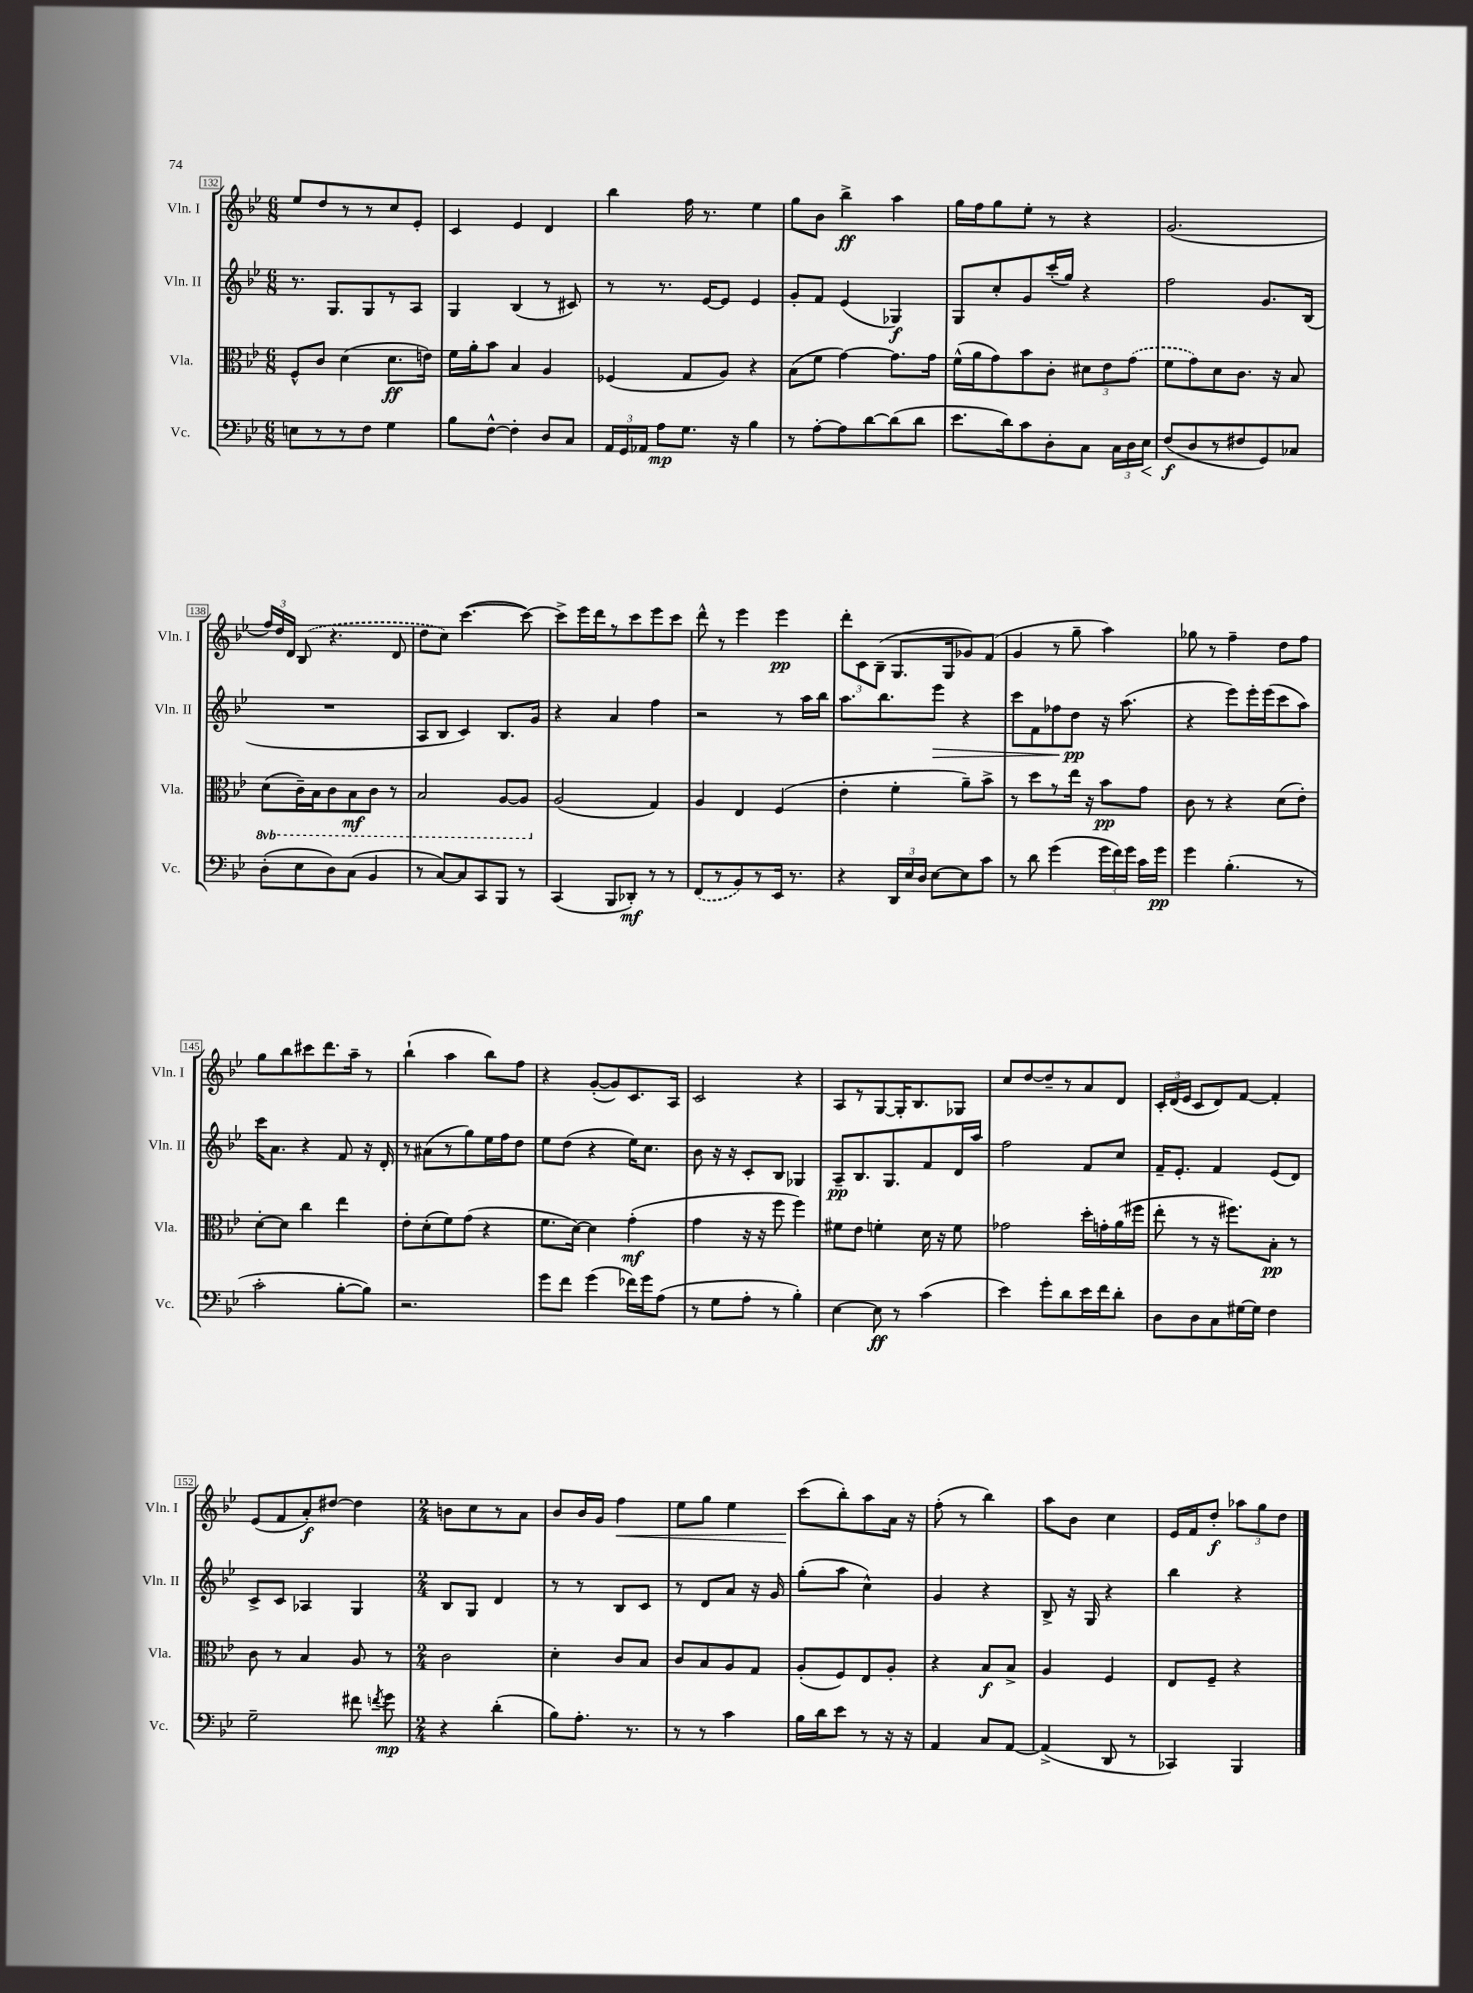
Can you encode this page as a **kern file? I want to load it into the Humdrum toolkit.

**kern	**dynam	**kern	**dynam	**kern	**dynam	**kern	**dynam
*part4	*part4	*part3	*part3	*part2	*part2	*part1	*part1
*staff4	*staff4	*staff3	*staff3	*staff2	*staff2	*staff1	*staff1
*I"Vc.	*	*I"Vla.	*	*I"Vln. II	*	*I"Vln. I	*
*I'Vc.	*	*I'Vla.	*	*I'Vln. II	*	*I'Vln. I	*
*clefF4	*	*clefC3	*	*clefG2	*	*clefG2	*
*k[b-e-]	*	*k[b-e-]	*	*k[b-e-]	*	*k[b-e-]	*
*M6/8	*	*M6/8	*	*M6/8	*	*M6/8	*
=132	=132	=132	=132	=132	=132	=132	=132
8En\L	.	8F^^/L	.	8.r	.	8ee-/L	.
8r	.	8c/J	.	.	.	8dd/	.
.	.	.	.	8.G/L	.	.	.
8r	.	(4d\	.	.	.	8r	.
8F\J	.	.	.	8G/	.	8r	.
4G\	.	8.d\L	ff	8r	.	8cc/	.
.	.	.	.	8A/J	.	8e-'/J	.
.	.	16en\Jk)	.	.	.	.	.
=133	=133	=133	=133	=133	=133	=133	=133
8B-\L	.	16f\LL	.	4G/	.	4c/	.
.	.	16a'\J	.	.	.	.	.
[8F^^\J	.	8b-\J	.	.	.	.	.
4F'\]	.	4B-/	.	(4B-/	.	4e-/	.
8D/L	.	4A/	.	8r	.	4d/	.
8C/J	.	.	.	8c#X/)	.	.	.
=134	=134	=134	=134	=134	=134	=134	=134
24AA/LL	.	(4F-X/	.	8r	.	4bb-\	.
24GG/	.	.	.	.	.	.	.
24AA-X/JJ	.	.	.	.	.	.	.
8A\L	mp	.	.	8.r	.	.	.
8.G\J	.	8G/L	.	.	.	16ff\	.
.	.	.	.	[16e-/KL	.	8.r	.
.	.	8A/J)	.	8e-/J]	.	.	.
16r	.	.	.	.	.	.	.
4B-\	.	4r	.	4e-/	.	4ee-\	.
=135	=135	=135	=135	=135	=135	=135	=135
8r	.	(8B-\L	.	8g'/L	.	8gg\L	.
[8A'\L	.	8f\J	.	8f/J	.	8b-\J	.
8A\]	.	[4g\)	.	(4e-/	.	4bb-^\	ff
[8d\	.	.	.	.	.	.	.
(8d\]	.	8.g\L]	.	4G-X/)	f	4aa\	.
8d\J	.	.	.	.	.	.	.
.	.	16g\Jk	.	.	.	.	.
=136	=136	=136	=136	=136	=136	=136	=136
8.e-\L	.	(16f^^\LL	.	8G/L	.	16gg\LL	.
.	.	16a\J	.	.	.	16ff\J	.
.	.	8g\)	.	8cc'/	.	8gg\	.
16d\k)	.	.	.	.	.	.	.
8c\	.	8b-\	.	8g/	.	8ee-'\J	.
8D'\	.	8c'\J	.	(16ccc'/L	.	8r	.
.	.	.	.	16gg/JJ)	.	.	.
8C\J	.	12d#X\L	.	4r	.	4r	.
.	.	12e-\	.	.	.	.	.
24C\LL	.	.	.	.	.	.	.
24D\	.	(12g\J	.	.	.	.	.
!	!LO:HP:b	!	!	!	!	!	!
24E-\JJ	<	.	.	.	.	.	.
=137	=137	=137	=137	=137	=137	=137	=137
(8F/L	f	8f\L	.	2ff\	.	(2.g/	.
8D/	[	8g\)	.	.	.	.	.
8r	.	8d\	.	.	.	.	.
8F#X/	.	8.c\J	.	.	.	.	.
8GG/)	.	.	.	8.g/L	.	.	.
.	.	16r	.	.	.	.	.
8C-X/J	.	8B-/	.	.	.	.	.
.	.	.	.	(16B-/Jk	.	.	.
!!LO:LB:g=z
=138	=138	=138	=138	=138	=138	=138	=138
*	*	*8ba	*	*	*	*	*
(8D'\L	.	(8D\L	.	2.r	.	24ff/LL)	.
.	.	.	.	.	.	24dd/	.
.	.	.	.	.	.	24d/JJ	.
8E-\	.	16C~\L)	.	.	.	(8B-/	.
.	.	16BB-\J	.	.	.	.	.
8D\)	.	8C\	.	.	.	4.r	.
(8C\J	.	8BB-\	mf	.	.	.	.
4BB-/	.	8C\J	.	.	.	.	.
.	.	8r	.	.	.	8d/	.
=139	=139	=139	=139	=139	=139	=139	=139
8r	.	2BB-/	.	8A/L	.	8dd\L	.
[8C/L)	.	.	.	8B-/J	.	8cc\J)	.
8C/]	.	.	.	4c/)	.	([4.ccc\	.
8CC/	.	.	.	.	.	.	.
8BBB-/J	.	[8AA/L	.	8.B-/L	.	.	.
8r	.	8AA/J]	.	.	.	8ccc\_)	.
.	.	.	.	16g/Jk	.	.	.
=140	=140	=140	=140	=140	=140	=140	=140
*	*	*X8ba	*	*	*	*	*
(4CC/	.	(2A/	.	4r	.	8ccc^\L]	.
.	.	.	.	.	.	16eee-\L	.
.	.	.	.	.	.	16ddd\J	.
8BBB-/L	.	.	.	4a/	.	8r	.
8DD-X'/J)	mf	.	.	.	.	8ccc\	.
8r	.	4G/)	.	4ff\	.	8eee-\	.
8r	.	.	.	.	.	8ccc\J	.
=141	=141	=141	=141	=141	=141	=141	=141
(8FF/L	.	4A/	.	2r	.	8ddd^^\	.
8r	.	.	.	.	.	8r	.
8BB-/)	.	4E-/	.	.	.	4eee-\	.
8r	.	.	.	.	.	.	.
16EE-/Jk	.	(4F/	.	8r	.	4eee-\	pp
8.r	.	.	.	.	.	.	.
.	.	.	.	16aa\LL	.	.	.
.	.	.	.	16bb-\JJ	.	.	.
=142	=142	=142	=142	=142	=142	=142	=142
4r	.	4e-'\	.	8.aa\L	.	12ddd'\L	.
.	.	.	.	.	.	12c\	.
.	.	.	.	.	.	(12B-~\J	.
.	.	.	.	8.bb-\	.	.	.
24DD/LL	.	4f'\	.	.	.	8.G/L	.
24E-/	.	.	.	.	.	.	.
24D/JJ	.	.	.	.	.	.	.
!	!	!	!	!	!LO:HP:b	!	!
[8E-\L	.	.	.	8eee-\J	>	.	.
.	.	.	.	.	.	16G/k	.
8E-\]	.	8a~\L)	.	4r	.	8g-X/)	.
8c\J	.	8b-^\J	.	.	.	(8f/J	.
=143	=143	=143	=143	=143	=143	=143	=143
8r	.	8r	.	8ccc\L	.	4g/	.
8d\	.	8dd\L	.	8f\	.	.	.
(4g\	.	8r	.	8ff-X\	.	8r	.
.	.	16ee-\Jk	.	8dd\J	pp	8gg~\	.
.	.	16r	.	.	.	.	.
24g\LL	.	8b-\L	pp	16r	]	4aa\)	.
24f\)	.	.	.	.	.	.	.
.	.	.	.	(8.aa\	.	.	.
24g\JJ	.	.	.	.	.	.	.
16c\LL	.	8g\J	.	.	.	.	.
16g\JJ	pp	.	.	.	.	.	.
=144	=144	=144	=144	=144	=144	=144	=144
4g\	.	8c\	.	4r	.	8gg-X\	.
.	.	8r	.	.	.	8r	.
(4.B-'\	.	4r	.	8eee-\L)	.	4ff~\	.
.	.	.	.	16eee-'\L	.	.	.
.	.	.	.	(16eee-\J	.	.	.
.	.	(8d\L	.	8ccc\	.	8dd\L	.
8r	.	8e-'\J)	.	8aa\J)	.	8ff\J	.
!!LO:LB:g=z
=145	=145	=145	=145	=145	=145	=145	=145
2c'\	.	[8d'\L	.	16ccc\KL	.	8gg\L	.
.	.	.	.	8.a\J	.	.	.
.	.	8d\J]	.	.	.	8bb-\	.
.	.	4cc\	.	4r	.	8ccc#X\	.
.	.	.	.	.	.	8.ddd\	.
[8B-'\L	.	4ee-\	.	8f/	.	.	.
.	.	.	.	.	.	16aa~\Jk	.
8B-\J])	.	.	.	16r	.	8r	.
.	.	.	.	16d'/	.	.	.
=146	=146	=146	=146	=146	=146	=146	=146
2.r	.	8e-'\L	.	8r	.	(4bb-`\	.
.	.	(8d'\	.	(8a#X\L	.	.	.
.	.	8f\)	.	8r	.	4aa\	.
.	.	(8g\J	.	8gg\)	.	.	.
.	.	4r	.	16ee-\L	.	8bb-\L)	.
.	.	.	.	16ff\J	.	.	.
.	.	.	.	8dd\J	.	8ff\J	.
=147	=147	=147	=147	=147	=147	=147	=147
8g\L	.	8.f\L	.	8ee-\L	.	4r	.
8f\J	.	.	.	(8dd\J	.	.	.
.	.	[16d\Jk)	.	.	.	.	.
(4g\	.	4d\]	.	4r	.	([8g'/L	.
.	.	.	.	.	.	8g/])	.
16f-X\LL)	.	(4g'\	mf	16ee-\KL)	.	8.c/	.
16g\J	.	.	.	8.cc\J	.	.	.
(8A\J	.	.	.	.	.	.	.
.	.	.	.	.	.	16A/Jk	.
=148	=148	=148	=148	=148	=148	=148	=148
8r	.	4g\	.	8b-\	.	2c/	.
8G\L	.	.	.	16r	.	.	.
.	.	.	.	16r	.	.	.
8A'\J	.	16r	.	8c'/L	.	.	.
.	.	16r	.	.	.	.	.
8r	.	8ff\	.	8B-/J	.	.	.
4B-'\)	.	4ff\)	.	4G-X/	.	4r	.
=149	=149	=149	=149	=149	=149	=149	=149
[4E-\	.	8f#X\L	.	8A~/L	pp	8A/L	.
.	.	8e-\J	.	8.B-/	.	8r	.
8E-\]	ff	4fn'\	.	.	.	[8G/	.
.	.	.	.	8.G/	.	.	.
8r	.	.	.	.	.	16G'/K]	.
.	.	.	.	.	.	8.B-/	.
(4c\	.	16d\	.	8f/	.	.	.
.	.	16r	.	.	.	.	.
.	.	8f\	.	16d/L	.	8G-X/J	.
.	.	.	.	16aa/JJ	.	.	.
=150	=150	=150	=150	=150	=150	=150	=150
4e-\)	.	2g-X\	.	2ff\	.	8cc/L	.
.	.	.	.	.	.	[8dd/	.
8g'\L	.	.	.	.	.	8dd~/]	.
8d\	.	.	.	.	.	8r	.
16e-\L	.	16dd'\LL	.	8f/L	.	8a/	.
16f\J	.	16gn'\	.	.	.	.	.
8d'\J	.	(16a\	.	8cc/J	.	8d/J	.
.	.	16ff#X\JJ	.	.	.	.	.
=151	=151	=151	=151	=151	=151	=151	=151
8D\L	.	8ee-'\	.	16f~/KL	.	24c'/LL	.
.	.	.	.	.	.	(24d/	.
.	.	.	.	8.e-'/J	.	.	.
.	.	.	.	.	.	24e-/JJ	.
8D\	.	8r	.	.	.	8c/L	.
8C\	.	16r	.	4f/	.	8d/)	.
.	.	8.ff#X\L)	.	.	.	.	.
[16G#X\L	.	.	.	.	.	[8f/J	.
16G#\JJ]	.	.	.	.	.	.	.
4F\	.	8B-'\J	pp	(8e-/L	.	4f'/]	.
.	.	8r	.	8d/J)	.	.	.
!!LO:LB:g=z
=152	=152	=152	=152	=152	=152	=152	=152
2G~\	.	8c\	.	8c^/L	.	(8e-/L	.
.	.	8r	.	8c/J	.	8f/	.
.	.	4B-/	.	4A-X/	.	8a'/)	f
.	.	.	.	.	.	[8dd#X/J	.
8f#X\	.	8A/	.	4G/	.	4dd#\]	.
8qfn/	.	.	.	.	.	.	.
8g\	mp	8r	.	.	.	.	.
=153	=153	=153	=153	=153	=153	=153	=153
*M2/4	*	*M2/4	*	*M2/4	*	*M2/4	*
4r	.	2c\	.	8B-/L	.	8bn\L	.
.	.	.	.	8G/J	.	8cc\	.
(4d'\	.	.	.	4d/	.	8r	.
.	.	.	.	.	.	8a\J	.
=154	=154	=154	=154	=154	=154	=154	=154
8B-\L)	.	4d'\	.	8r	.	8b-/L	.
8.A'\J	.	.	.	8r	.	16b-/L	.
.	.	.	.	.	.	16g/JJ	.
!	!	!	!	!	!	!	!LO:HP:b
.	.	8c/L	.	8B-/L	.	4ff\	<
8.r	.	.	.	.	.	.	.
.	.	8B-/J	.	8c/J	.	.	.
=155	=155	=155	=155	=155	=155	=155	=155
8r	.	8c/L	.	8r	.	8ee-\L	.
8r	.	8B-/	.	8d/L	.	8gg\J	.
4c\	.	8A/	.	8a/J	.	4ee-\	.
.	.	8G/J	.	16r	.	.	.
.	.	.	.	16g/	.	.	.
=156	=156	=156	=156	=156	=156	=156	=156
16B-\LL	.	(8A'/L	.	(8gg'\L	.	(8ccc\L	.
16d\J	.	.	.	.	.	.	.
8e-\J	.	8F/)	.	8aa\J	.	8bb-'\)	[
8r	.	8E-/	.	4cc^^\)	.	8aa\	.
16r	.	8A'/J	.	.	.	16a\Jk	.
16r	.	.	.	.	.	16r	.
=157	=157	=157	=157	=157	=157	=157	=157
4AA/	.	4r	.	4g/	.	(8ff'\	.
.	.	.	.	.	.	8r	.
8C/L	.	8B-/L	f	4r	.	4bb-\)	.
[8AA/J	.	8B-^/J	.	.	.	.	.
=158	=158	=158	=158	=158	=158	=158	=158
(4AA^/]	.	4A/	.	8B-^/	.	8aa\L	.
.	.	.	.	16r	.	8b-\J	.
.	.	.	.	16G/	.	.	.
8DD/	.	4F/	.	4r	.	4cc\	.
8r	.	.	.	.	.	.	.
=159	=159	=159	=159	=159	=159	=159	=159
4CC-X/)	.	8E-/L	.	4bb-\	.	16e-/LL	.
.	.	.	.	.	.	16f/J	.
.	.	8F~/J	.	.	.	8dd'/J	f
4BBB-/	.	4r	.	4r	.	12aa-X\L	.
.	.	.	.	.	.	12gg\	.
.	.	.	.	.	.	12dd\J	.
==	==	==	==	==	==	==	==
*-	*-	*-	*-	*-	*-	*-	*-
